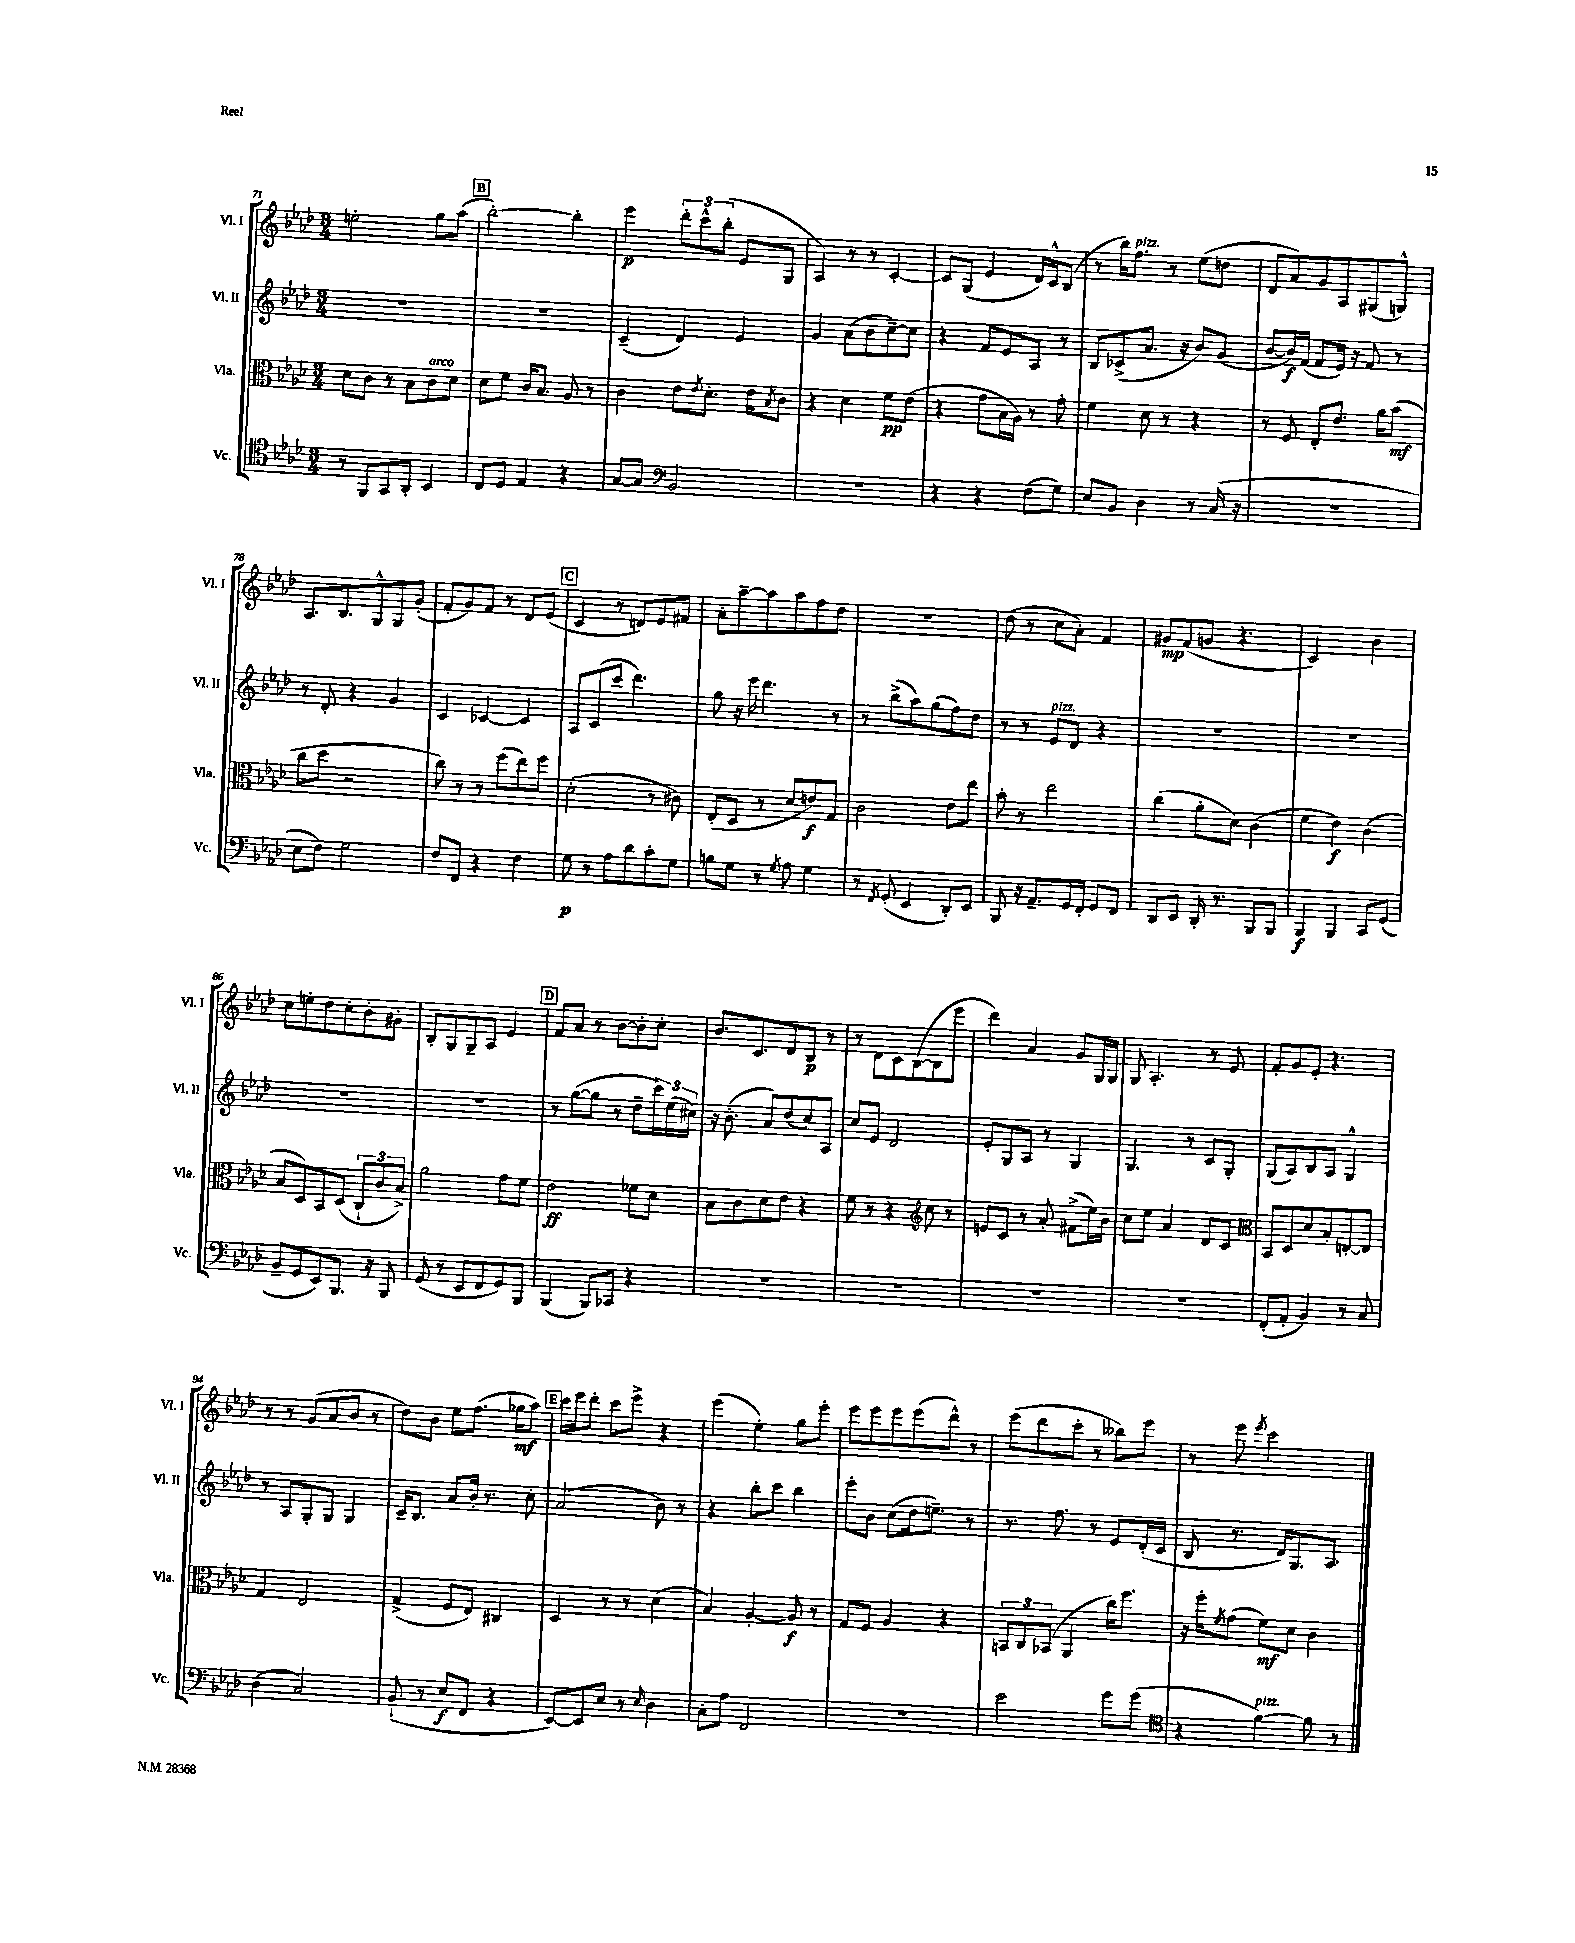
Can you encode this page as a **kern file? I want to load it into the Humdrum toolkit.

**kern	**kern	**kern	**kern
*staff4	*staff3	*staff2	*staff1
*clefC4	*clefC3	*clefG2	*clefG2
*k[b-e-a-d-]	*k[b-e-a-d-]	*k[b-e-a-d-]	*k[b-e-a-d-]
*M3/4	*M3/4	*M3/4	*M3/4
8r	8d-	2.r	2ee'
8FF	8c	.	.
8GG	8r	.	.
8AA-'	8B-	.	.
4BB-	8c	.	8gg
.	8d-	.	(8aa-
=	=	=	=
8C	8d-	2.r	[2bb-')
8D-	8f	.	.
4E-	16c	.	.
.	8.B-	.	.
4r	8A-	.	4bb-']
.	8r	.	.
=	=	=	=
[8G	4c	(4c~	4eee-
8G]	.	.	.
*clefF4	*	*	*
2BB-	8e-	4d-)	12ddd-'
.	.	.	12ccc^^
.	8qe-	.	.
.	8.d-'	.	.
.	.	.	(12bb-'
.	.	4e-	8e-
.	16e-	.	.
.	8qB-	.	.
.	8c	.	8G
=	=	=	=
2.r	4r	4g	4A-)
.	4d-	(8a-	8r
.	.	8b-	8r
.	8f	[8cc~)	[4c'
.	(8e-	8cc]	.
=	=	=	=
4r	4r	4r	8c]
.	.	.	(8G
4r	8g	8f	4e-
.	16B-	8e-	.
.	16A-)	.	.
(8F	8r	8A-	16d-)
.	.	.	16c^^
8G)	8g'	8r	(8B-
=	=	=	=
8E-	4f	8B-	8r
8BB-	.	(8c-^	16bb-)
.	.	.	8.ff
4D-	8d-	8.a-	.
.	8r	.	8r
.	.	16r	.
8r	4r	8b-)	(8ee-
(16C	.	(8g	8dd
16r	.	.	.
=	=	=	=
2.r	8r	[8b-	8d-
.	8F	16b-])	8a-)
.	.	(16f	.
.	8E-'	8f	8g
.	8.e-	16e-)	8A-
.	.	16r	.
.	.	8f	(8G#
.	16a-	.	.
.	(8b-	8r	8G^^)
=	=	=	=
8E-	8cc	8r	8.A-
8F)	8dd-	8d-'	.
.	.	.	8.B-
2G	2r	4r	.
.	.	.	8G^^
.	.	4g	8G
.	.	.	(8g'
=	=	=	=
8F	8cc)	4c	8f'
8FF	8r	.	8g)
4r	8r	[4c-	8f
.	(8ff	.	8r
4F	8ee-)	4c-]	8d-
.	8ff	.	(8e-
=	=	=	=
8G	(2d-'	8A-	4c
8r	.	(8c	.
8A-	.	8ccc	8r
8d-	.	4.ddd-)	8d)
8c'	8r	.	8e-
8G	8c#)	.	8f#
=	=	=	=
8B	(8E-'	8gg	8a-'
8G	8D-	16r	[8aa-~
.	.	16eee-	.
8r	8r	4.ddd-	8aa-]
8qG	.	.	.
8A-	8d-	.	8aa-
4G	8e)	.	8ff
.	8G	8r	8dd-
=	=	=	=
8r	2c	8r	2.r
8qFF	.	.	.
(8GG'	.	(8bb-^	.
4EE-	.	8aa-)	.
.	.	(8gg	.
8DD-')	8e-	8ff)	.
8EE-	8ee-	8dd-	.
=	=	=	=
8BBB-	8b-'	8r	(8dd-
16r	8r	8r	8r
8.AA-~	.	.	.
.	2ee-	8e-	8cc
16GG	.	8d-	8a-')
16FF'	.	.	.
8GG	.	4r	4f
8FF	.	.	.
=	=	=	=
8DD-	(4cc	2.r	8g#
8EE-	.	.	(8f
16DD-'	8a-'	.	8g
8.r	.	.	.
.	8d-)	.	4.r
8BBB-	(4c	.	.
8BBB-	.	.	.
=	=	=	=
4BBB-	4f	2.r	2c)
4BBB-	4e-)	.	.
8CC	(4c	.	4b-
(8GG	.	.	.
=	=	=	=
8BB-~	8B-	2.r	8cc
8GG	8D-)	.	8ee'
8EE-)	8BB-	.	8dd-
8.BBB-	(8D-	.	8cc'
.	12C`	.	8b-'
16r	.	.	.
.	12c	.	.
8BBB-	.	.	8g#'
.	12B-^)	.	.
=	=	=	=
(8GG	2a-	2.r	8B-'
8r	.	.	8G
8EE-	.	.	8G~
8FF	.	.	8A-
8GG)	8g	.	4e-
8BBB-	8f	.	.
=	=	=	=
(4BBB-	2e-	8r	8f
.	.	([8gg	8a-
8BBB-)	.	8gg]	8r
8CC-	.	8r	[8b-
4r	8f-	8dd-~	8b-']
.	8d-	24ccc)	8cc'
.	.	(24ee-	.
.	.	24cc#)	.
=	=	=	=
2.r	8B-	16r	8.b-
.	.	(8.b-'	.
.	8c	.	.
.	.	.	8.c
.	8d-	8a-)	.
.	8e-	(8dd-	8d-
.	4r	8cc)	8B-
.	.	8A-	8r
=	=	=	=
2.r	8f	8cc	8r
.	8r	8e-	8d-
.	4r	2d-	8c
.	.	.	([8B-
*	*clefG2	*	*
.	8cc	.	8B-]
.	8r	.	8eee-
=	=	=	=
2.r	8e	8e-'	4ddd-)
.	8c	8G	.
.	8r	8A-	4a-
.	8a-'	8r	.
.	(8f#^	4G	8g
.	16ee-)	.	16G
.	16b-	.	16G
=	=	=	=
2.r	8cc	4.G	8G
.	8ee-	.	4.A-'
.	4a-	.	.
.	.	8r	.
.	8d-	8c	8r
.	8c	8G'	8e-
=	=	=	=
*	*clefC3	*	*
(8FF'	8BB-	(8G	8f'
8AA-'	8D-	8A-)	8g
4BB-)	8d-	8B-	8e-'
.	8B-'	8A-	4.r
8r	[8E'	4G^^	.
8C	8E]	.	.
=	=	=	=
(4D-	4G	8r	8r
.	.	8A-	8r
2C)	2E-	8G'	(8g
.	.	8G	8a-
.	.	4G	8b-
.	.	.	8r
=	=	=	=
(8BB-`	(4G^	16c~	8dd-)
.	.	8.B-	.
8r	.	.	8b-
8E-	8F	8a-	8ee-
8FF	8E-)	16b-'	(8.ff
.	.	8.r	.
4r	4C#	.	.
.	.	.	16gg-
.	.	8cc'	8aa-)
=	=	=	=
[8EE-)	4D-	(2a-	16ccc
.	.	.	16eee-
8EE-]	.	.	8ddd-'
8E-	8r	.	8ccc
8r	8r	.	8eee-^
16qqE-	.	.	.
4D-	(4d-	8b-)	4r
.	.	8r	.
=	=	=	=
8C'	4B-)	4r	(4eee-
8A-	.	.	.
2FF	[4A-'	8bb-'	4ee-')
.	.	8ccc	.
.	8A-]	4bb-	8gg
.	8r	.	8eee-'
=	=	=	=
2.r	8G	8eee-'	8eee-
.	8F	8b-	8eee-
.	4A-	(8cc	8eee-
.	.	16dd-	(8eee-
.	.	8.ee~)	.
.	4r	.	8ddd-^^)
.	.	8r	8r
=	=	=	=
2e-	12BB	8.r	(8eee-
.	12C	.	.
.	.	.	8ddd-
.	(12BB-	.	.
.	.	8.ff	.
.	4AA-	.	8ccc'
.	.	8r	8r
8g	16cc)	8e-	8bb--)
.	8.ff	.	.
(8g	.	(16d-'	8eee-
.	.	16c	.
=	=	=	=
*clefC4	*	*	*
4r	16r	8B-	8r
.	16ff'	.	.
.	8qf	.	.
.	(8g	8.r	8eee-
.	.	.	8qeee-
[4f)	8f)	.	2ccc
.	.	16d-)	.
.	8d-	8.G	.
8f]	4c	.	.
.	.	8.A-	.
8r	.	.	.
==	==	==	==
*-	*-	*-	*-
